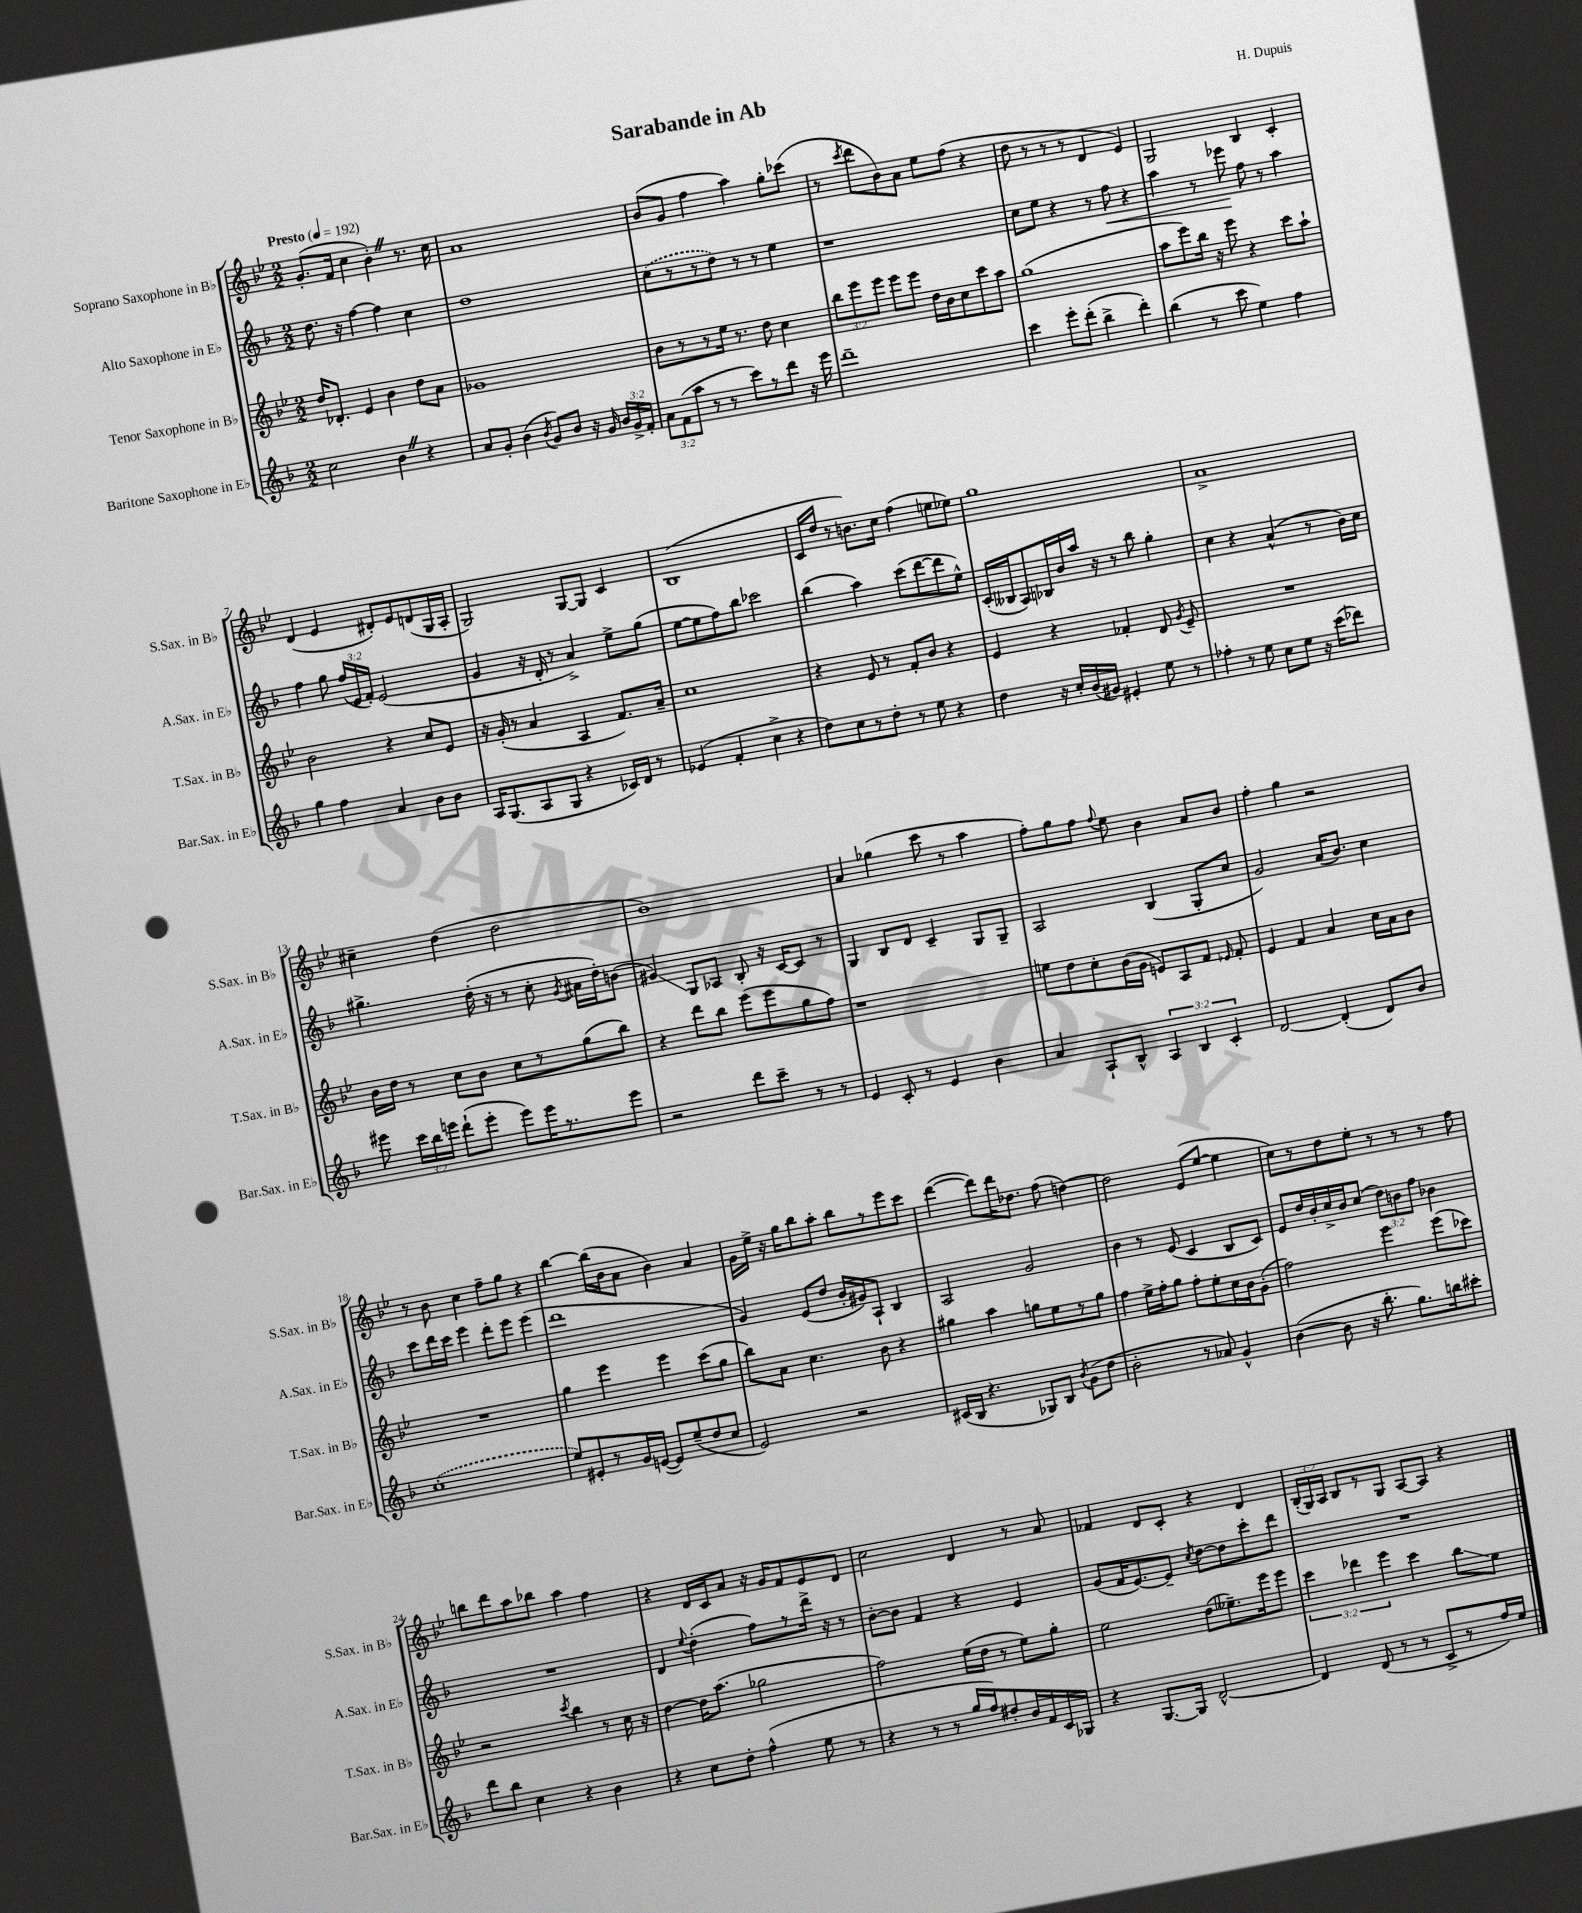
\header { title = "Sarabande in Ab" composer = "H. Dupuis" }
<<
\new StaffGroup <<
\new Staff = "s0" \with { instrumentName = "Soprano Saxophone in Bb" shortInstrumentName = "S.Sax. in Bb" } {
    \clef treble \key bes \major \numericTimeSignature \time 2/2 \override Staff.TupletNumber.text = #tuplet-number::calc-fraction-text \tempo "Presto" 4 = 192
    \autoBeamOff g'8.[-.( f'16] c''4 bes'4-.) \once \override BreathingSign.text = \markup { \musicglyph "scripts.caesura.straight" } \breathe r8. c''16 |
    a'1 |
    bes'8[( g'8] f''4 a''4) g''8[-. ces'''8]( |
    r8 \acciaccatura { c'''8 } d'''8[ bes'8) a'8] ees''8[ f''8]( r4 |
    d''8 r8 r8 r8 d'4 ees'4) |
    g2 bes4 c'4-. |
    d'4( ees'4 dis'8[-.) ees'8 d'8( g16 a16]-. |
    g2) g8[~ g8] c'4 |
    bes1( |
    c'16[ d''16] r8 b'8.[) c''16] f''4( e''8[ ees''8]) |
    g''1 |
    a'1-> |
    cis''4-- d''4( d''2 |
    bes'1) |
    a'4 ges''4( c'''8 r8 a''4 |
    f''8[-.) g''8 f''8] \appoggiatura { f''8 } ees''8 bes'4 a'8[ bes'8] |
    f''4-. g''4 r2 |
    r8 bes'8 c''4 f''8[-- g''8] r4 |
    bes''4~ bes''16[( bes'16 a'8] bes'4) a'4 |
    g'16[ ees''16]-> r16 g''16[ bes''8 a''8]-. bes''8[ r8 ees'''8 c'''8] |
    d'''4~( d'''8[) d'''16 des''8.] f''8( d''4~) |
    d''2 ees'8[( ees''8]~ ees''4 |
    c''8[) r8 d''8 ees''8]-. r8 r8 r8 f''8 |
    b''8[ d'''8 a''8 bes''8] a''4 f''4 |
    r4 d'16[ c'16 a'8] r16 g'16[ f'8 ees'8 d'8] |
    c''2 d'4 r8 a'8 |
    fes'4 d'8[ c'8]-. r4 d'4 |
    \tuplet 3/2 { bes16[-.( g16) a16] } bes8[ r8 g8] a8[~ a8] r4 \bar "|." |
}
\new Staff = "s1" \with { instrumentName = "Alto Saxophone in Eb" shortInstrumentName = "A.Sax. in Eb" } {
    \clef treble \key f \major \numericTimeSignature \time 2/2 \override Staff.TupletNumber.text = #tuplet-number::calc-fraction-text
    \autoBeamOff d''8. r16 f''4~ f''4 c''4 |
    d''1 |
    \once \slurDashed c''8[( r8 r8 d''8]) r8 r8 e''4 |
    r1 |
    c''8[ e''8] r4 r8 f''8\< r4 |
    a''4 r8 ees'''8\! f''8 r8 a''4 |
    f''4 g''8 \tuplet 3/2 { f''16[( e'16 f'16]-.) } e'2( |
    g'4 r16 d'16-. r8 a'4->) e''8[-> g''8]( |
    e''8[~ e''8 f''8) bes''8] ces'''2 |
    bes''4( a''4) c'''8[( d'''8~ d'''8 e''8]-^) |
    c'16[-.( beses16 a8) bes16 bes'16 a''16] r16 r8 bes''8 g''4-. |
    c''4 r4 a'4-^( r8 bes'16[) c''16] |
    gis''4.-> d''16-.( r16 r8 c''8-. \acciaccatura { g'8 } ais'16[ d''16-.) b'8]( |
    gis'4\glissando) g8[ aes8] bes8-. r16 c'16[~ c'8] r8 |
    g4 bes8[ d'8] c'4-- g8[ g8]-- |
    a2 bes4( g8[-. c''8] |
    g'2) a'16[( bes'8.]) c''4 |
    c'''8[ d'''16 c'''16] e'''4 d'''8[-. e'''8] e'''4( |
    d'''1 |
    g'4) e'8[( d''8] bes'16[-. gis'16) a8]-! bes4 |
    a2 g'2 |
    bes'4 r8 e'8( c'4 bes8[ c'8]) |
    e'8[ d''16 bes'16-. c''16-> bes'16 c''8]( \tuplet 3/2 { d''8[) b'8 f''8] } bes'4 |
    R1 |
    d'4 \appoggiatura { e''8 } d''4-.( f''8[) r8 d'''16]-> r16 r8 |
    bes'8[~-. bes'8] f'4 r4 e'4 |
    g'8[( f'16 e'8.~) e'8]-- \acciaccatura { c''8 } d''8[~ d''8 c'''8-. d'''8] |
    R1 \bar "|." |
}
\new Staff = "s2" \with { instrumentName = "Tenor Saxophone in Bb" shortInstrumentName = "T.Sax. in Bb" } {
    \clef treble \key bes \major \numericTimeSignature \time 2/2 \override Staff.TupletNumber.text = #tuplet-number::calc-fraction-text
    \autoBeamOff d''16[ des'8.]-. ees'4 bes'4 d''8[ a'8] |
    ges'1 |
    bes'8[ r8 r8 ees''16] r8. d''8 c''4 |
    \tuplet 3/2 { bes''8[ ees'''8 ees'''8] } ees'''8[ ees'''8] d''16[ bes'16 c''8 c'''8 a''8] |
    g''1( |
    a''8[ ees'''8) bes''16] r16 ees'''8 r4 c'''8[ a''8]-! |
    bes'2 r4 c''8[ ees'8] |
    r16 g'16-.( r8 a'4 a4 f'8.[) a'16]-- |
    c''1 |
    r4 ees'8 r8 f'8[-. bes'8] r4 |
    ees'4 r4 fes'4-. d'8 \acciaccatura { g'8 } ees'8-- |
    R1 |
    bes'16[ d''16] r8 c''8[ bes'8] c''8[ r8 g''8( bes''8]) |
    r4 d'''8[ bes''8] ees'''8[( ees'''8 g''8 f''8]) |
    r1 |
    e''8[ d''8 c''8-. bes'16( g'16] e'8[) a8 f'8] \grace { ees'16 } f'8-. |
    ees'4 f'4 a'4 c''16[ a'16 bes'8] |
    R1 |
    g''4 ees'''4 ees'''4 c'''8[( g''8] |
    bes''8[) a'8] c''4. bes'8 r4 |
    gis''4 a''4 g''8[ ees''8 r8 g''8] |
    f''4 ees''16[-> f''16-. g''8] f''8[-. ees''8-. c''16 bes'16 g'8]-.( |
    f''2) ees'''4 ees'''8[( ces'''8]) |
    r2 \acciaccatura { c'''8 } bes''4 r8 c''16 r16 |
    d''4~ d''16[ a''8.]( ges''2 |
    f''2) ees''16[( d''16] r8 ees''8[) g''8]-. |
    ees''2 d''8[( eeses''8.--) ees'''16 ees'''8] |
    \tuplet 3/2 { c'''4 des'''4 ees'''4 } c'''4 bes''8[\glissando ees''8] \bar "|." |
}
\new Staff = "s3" \with { instrumentName = "Baritone Saxophone in Eb" shortInstrumentName = "Bar.Sax. in Eb" } {
    \clef treble \key f \major \numericTimeSignature \time 2/2 \override Staff.TupletNumber.text = #tuplet-number::calc-fraction-text
    \autoBeamOff c''2 bes'4 \once \override BreathingSign.text = \markup { \musicglyph "scripts.caesura.straight" } \breathe r4 |
    a'8[ g'8]-. bes'4( \acciaccatura { bes'8 } g'8[) bes'8] r16 g'16 \tuplet 3/2 { bes'16[ g'16-> f'16]-. } |
    \tuplet 3/2 { a'8[ f'8( a''8] } r8 r8 c'''8[) r8 d'''8] r16 e'''16 |
    d'''1-- |
    c'''4 e'''8[-. d'''8]-.( bes''4-> d'''4-.) |
    bes''4( r8 c'''8 e''4) f''4 |
    g''4 f''4 a'4 bes'8[ bes'8] |
    a16[ g8.( a8 g8] r4 ces'16[) d'16] r8 |
    ees'4( f'4-. c''4-> r4 |
    d''8[) c''8 r8 d''8]-. r8 e''8 r4 |
    d''4 r16 c''16[-. bes'16( gis'16]) eis'4-. e''8 r8 |
    fes''4-. r8 e''8 c''8[ e''8] r16 c'''16[( des'''8]) |
    eis'''8 \tuplet 3/2 { c'''16[ bes''16 e'''16] } d'''8[-!( e'''8]-. e'''8[) e'''16 r8. e'''8] |
    r2 d'''8[ c'''8]-- r8 r8 |
    e'4 c'8-. r8 e'4 bes'4 |
    a'4 a8[-! bes8]-^ \tuplet 3/2 { a4 bes4 c'4-. } |
    d'2~ d'4-.( d'8[) bes'8] |
    \once \slurDashed c''1-.( |
    e''8[) eis'8-. r8 g'16 e'16]~( e'8[) e''8--( d''8 c''8] |
    e'2) r2 |
    cis'16[( bes16] r4. ges8[) bes8] \acciaccatura { bes'8 } g'8[( d''8] |
    bes'2-. r8 aes'8) g'4-^ |
    bes'4~( bes'8 r16 bes''8.-. g''8.[) b''16 cis'''8]-. |
    d'''8[ bes''8] c''4 r4 bes'4 |
    r4 c''8[ d''8]-. f''4-^( e''8 r8 |
    r4 r8 r8 g''16[ f''16) dis''8-. bes'16 f'16 c'16 ges16] |
    r4 g8.[~ g16] d'2~-^ |
    d'4 d'8( r8 r8 c'8[-> r8 f''16) e''16] \bar "|." |
}
>>
>>
